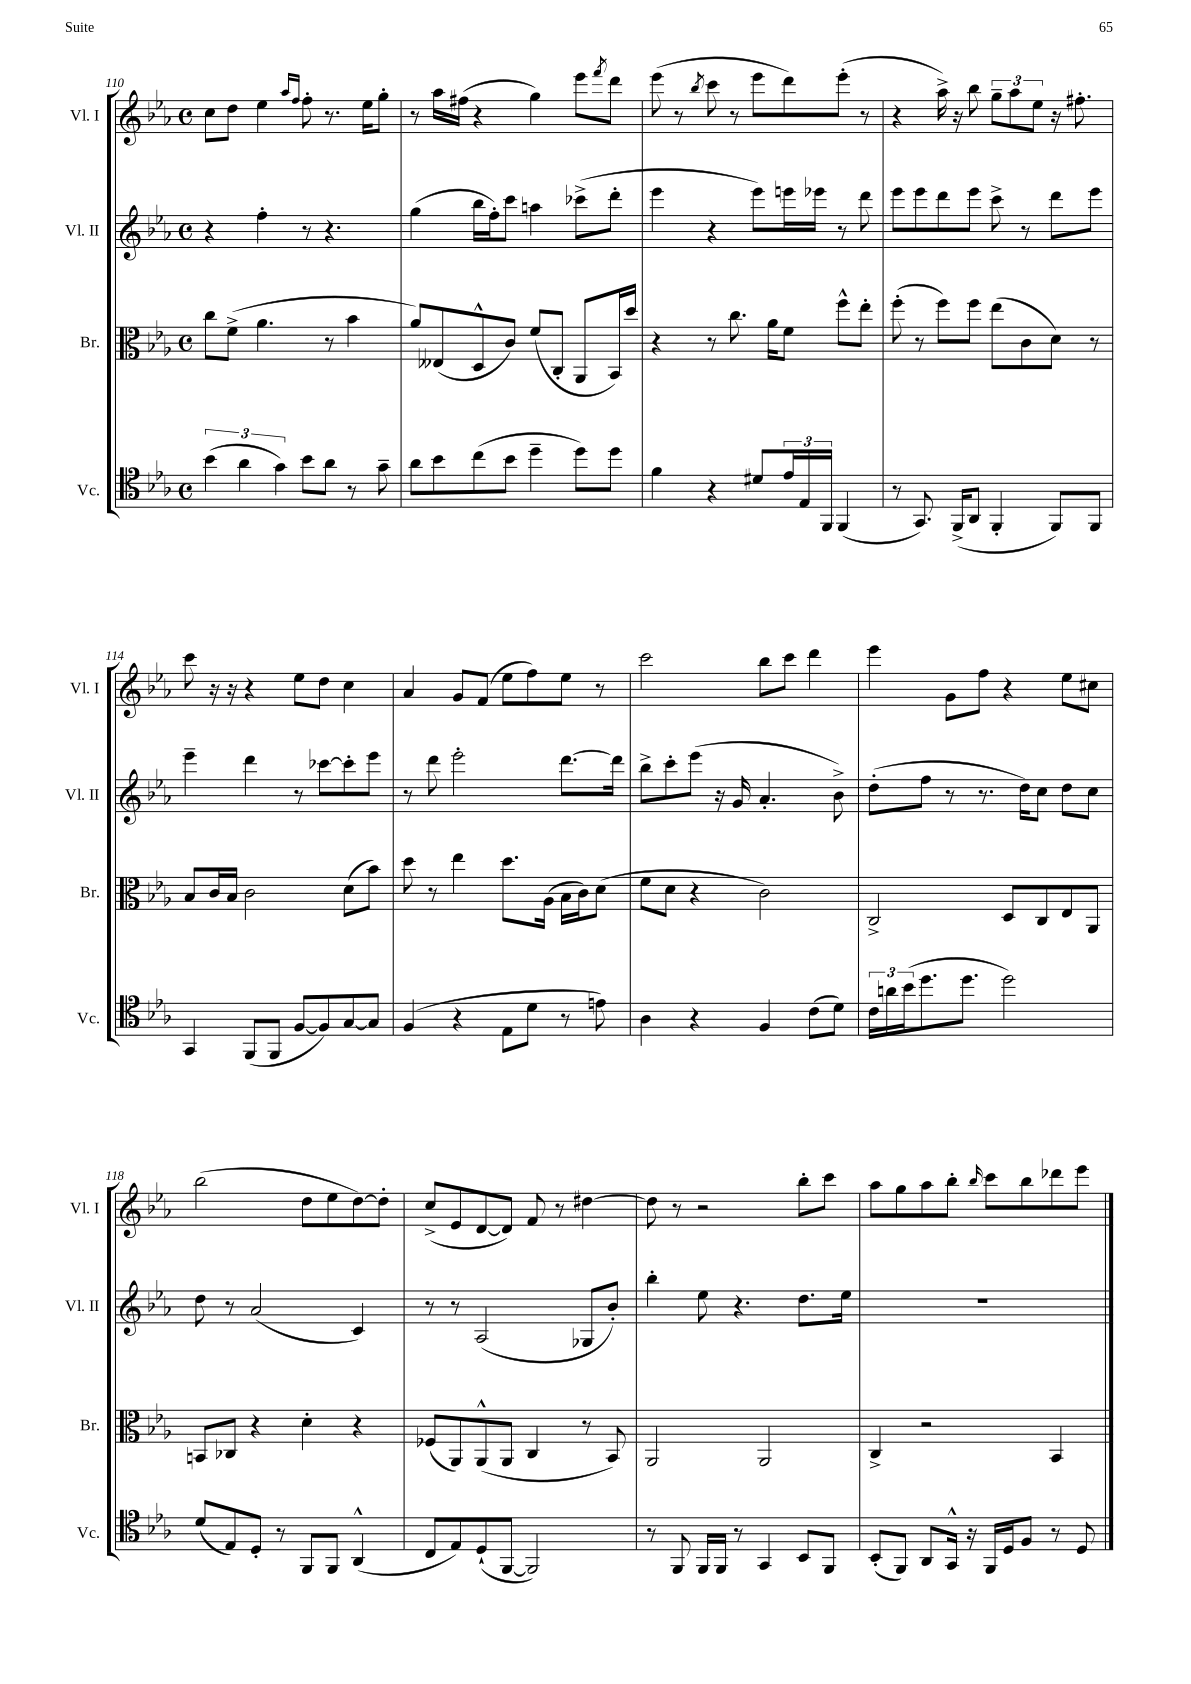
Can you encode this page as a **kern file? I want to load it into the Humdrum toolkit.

**kern	**kern	**kern	**kern
*part4	*part3	*part2	*part1
*staff4	*staff3	*staff2	*staff1
*I"Vc.	*I"Br.	*I"Vl. II	*I"Vl. I
*I'Vc.	*I'Br.	*I'Vl. II	*I'Vl. I
*clefC4	*clefC3	*clefG2	*clefG2
*k[b-e-a-]	*k[b-e-a-]	*k[b-e-a-]	*k[b-e-a-]
*M4/4	*M4/4	*M4/4	*M4/4
*met(c)	*met(c)	*met(c)	*met(c)
=110	=110	=110	=110
(6b-\	8cc\L	4r	8cc\L
.	(8f^\J	.	8dd\J
6a-\	.	.	.
.	4.a-\	4ff'\	4ee-\
6g\)	.	.	.
.	.	.	16qqaa-/LL
.	.	.	16qqff/JJ
8b-\L	.	8r	8ff'\
8a-\J	8r	4.r	8.r
8r	4b-\	.	.
.	.	.	16ee-\KL
8g~\	.	.	8gg'\J
=111	=111	=111	=111
8a-\L	8a-/L)	(4gg\	8r
8b-\	(8E--X/	.	16aa-\LL
.	.	.	(16ff#X\JJ
(8cc\	8D^^/	16bb-\LL	4r
.	.	16ff'\J)	.
8b-\J	8c/J)	8ccc\J	.
4dd~\	(8f/L	4aan\	4gg\)
.	8C'/J	.	.
8dd\L)	8AA-/L	(8ccc-X^\L	8eee-\L
.	.	.	8qfff/
8dd\J	16BB-/L)	8ddd'\J	8ddd\J
.	16dd/JJ	.	.
=112	=112	=112	=112
4f\	4r	4eee-\	(8eee-\
.	.	.	8r
.	.	.	8qbb-/
4r	8r	4r	8ccc\
.	8.cc\	.	8r
8d#X/L	.	8eee-\L)	8eee-\L
.	16a-\KL	.	.
24e-/L	8f\J	16eeen\L	8ddd\)
24E-/	.	.	.
.	.	16eee-X\JJ	.
24FF/JJ	.	.	.
(4FF/	8ff^^\L	8r	(8eee-'\J
.	8ee-'\J	8ddd\	8r
=113	=113	=113	=113
8r	(8ff'\	8eee-\L	4r
8.GG/)	8r	8eee-\	.
.	8ff\L)	8ddd\	16aa-^\)
(16FF^/KL	.	.	16r
8AA-/J	8ff\J	8eee-\J	8bb-\
4FF'/	(8ee-\L	8ccc^\	12gg~\L
.	.	.	12aa-\
.	8c\	8r	.
.	.	.	12ee-\J
8FF/L)	8d\J)	8ddd\L	16r
.	.	.	8.ff#X'\
8FF/J	8r	8eee-\J	.
!!LO:LB:g=z
=114	=114	=114	=114
4GG/	8B-/L	4eee-~\	8ccc\
.	16c/L	.	16r
.	16B-/JJ	.	16r
(8FF/L	2c\	4ddd\	4r
8FF/J	.	.	.
[8F/L	.	8r	8ee-\L
8F/])	.	[8ccc-X\L	8dd\J
[8G/	(8d\L	8ccc-'\]	4cc\
8G/J]	8b-\J)	8eee-\J	.
=115	=115	=115	=115
(4F/	8dd\	8r	4a-/
.	8r	8ddd\	.
4r	4ee-\	2eee-'\	8g/L
.	.	.	(8f/J
8E-\L	8.dd\L	.	8ee-\L
8d\J	.	.	8ff\)
.	(16A-\Jk	.	.
8r	16B-\LL	[8.ddd\L	8ee-\J
.	16c\J)	.	.
8en\)	(8d\J	.	8r
.	.	16ddd\Jk]	.
=116	=116	=116	=116
4A-\	8f\L	8bb-^\L	2ccc\
.	8d\J	8ccc'\	.
4r	4r	(8eee-\J	.
.	.	16r	.
.	.	16g/	.
4F/	2c\)	4.a-'/	8bb-\L
.	.	.	8ccc\J
(8c\L	.	.	4ddd\
8d\J)	.	8b-^\)	.
=117	=117	=117	=117
24c\LL	2C^/	(8dd'\L	4eee-\
24an\	.	.	.
(24b-\J	.	.	.
8.dd\	.	8ff\J	.
.	.	8r	8g\L
8.dd\J	.	.	.
.	.	8.r	8ff\J
2dd\)	8D/L	.	4r
.	.	16dd\KL)	.
.	8C/	8cc\J	.
.	8E-/	8dd\L	8ee-\L
.	8AA-/J	8cc\J	8cc#X\J
!!LO:LB:g=z
=118	=118	=118	=118
(8d/L	8BBn/L	8dd\	(2bb-\
8E-/)	8C-X/J	8r	.
8D'/J	4r	(2a-/	.
8r	.	.	.
8FF/L	4d'\	.	8dd\L
8FF/J	.	.	8ee-\
(4AA-^^/	4r	4c/)	[8dd\)
.	.	.	8dd'\J]
=119	=119	=119	=119
8C/L	(8F-X/L	8r	(8cc^/L
8E-/)	8AA-/)	8r	8e-/
(8D`/	(8AA-^^/	(2A-/	[8d/
[8FF/J	8AA-/J	.	8d/J])
2FF/])	4C/	.	8f/
.	.	.	8r
.	8r	8G-X/L	[4dd#X\
.	8BB-/)	8b-'/J)	.
=120	=120	=120	=120
8r	2AA-/	4bb-'\	8dd#\]
8FF/	.	.	8r
16FF/LL	.	8ee-\	2r
16FF/JJ	.	.	.
8r	.	4.r	.
4GG/	2AA-/	.	.
8BB-/L	.	8.dd\L	8bb-'\L
8FF/J	.	.	8ccc\J
.	.	16ee-\Jk	.
=121	=121	=121	=121
(8BB-'/L	4C^/	1r	8aa-\L
8FF/J)	.	.	8gg\
8AA-/L	2r	.	8aa-\
16GG^^/Jk	.	.	8bb-'\J
16r	.	.	.
.	.	.	16qqbb-/
16FF/LL	.	.	8ccc\L
16D/J	.	.	.
8F/J	.	.	8bb-\
8r	4BB-/	.	8ddd-X\
8D/	.	.	8eee-\J
==	==	==	==
*-	*-	*-	*-
